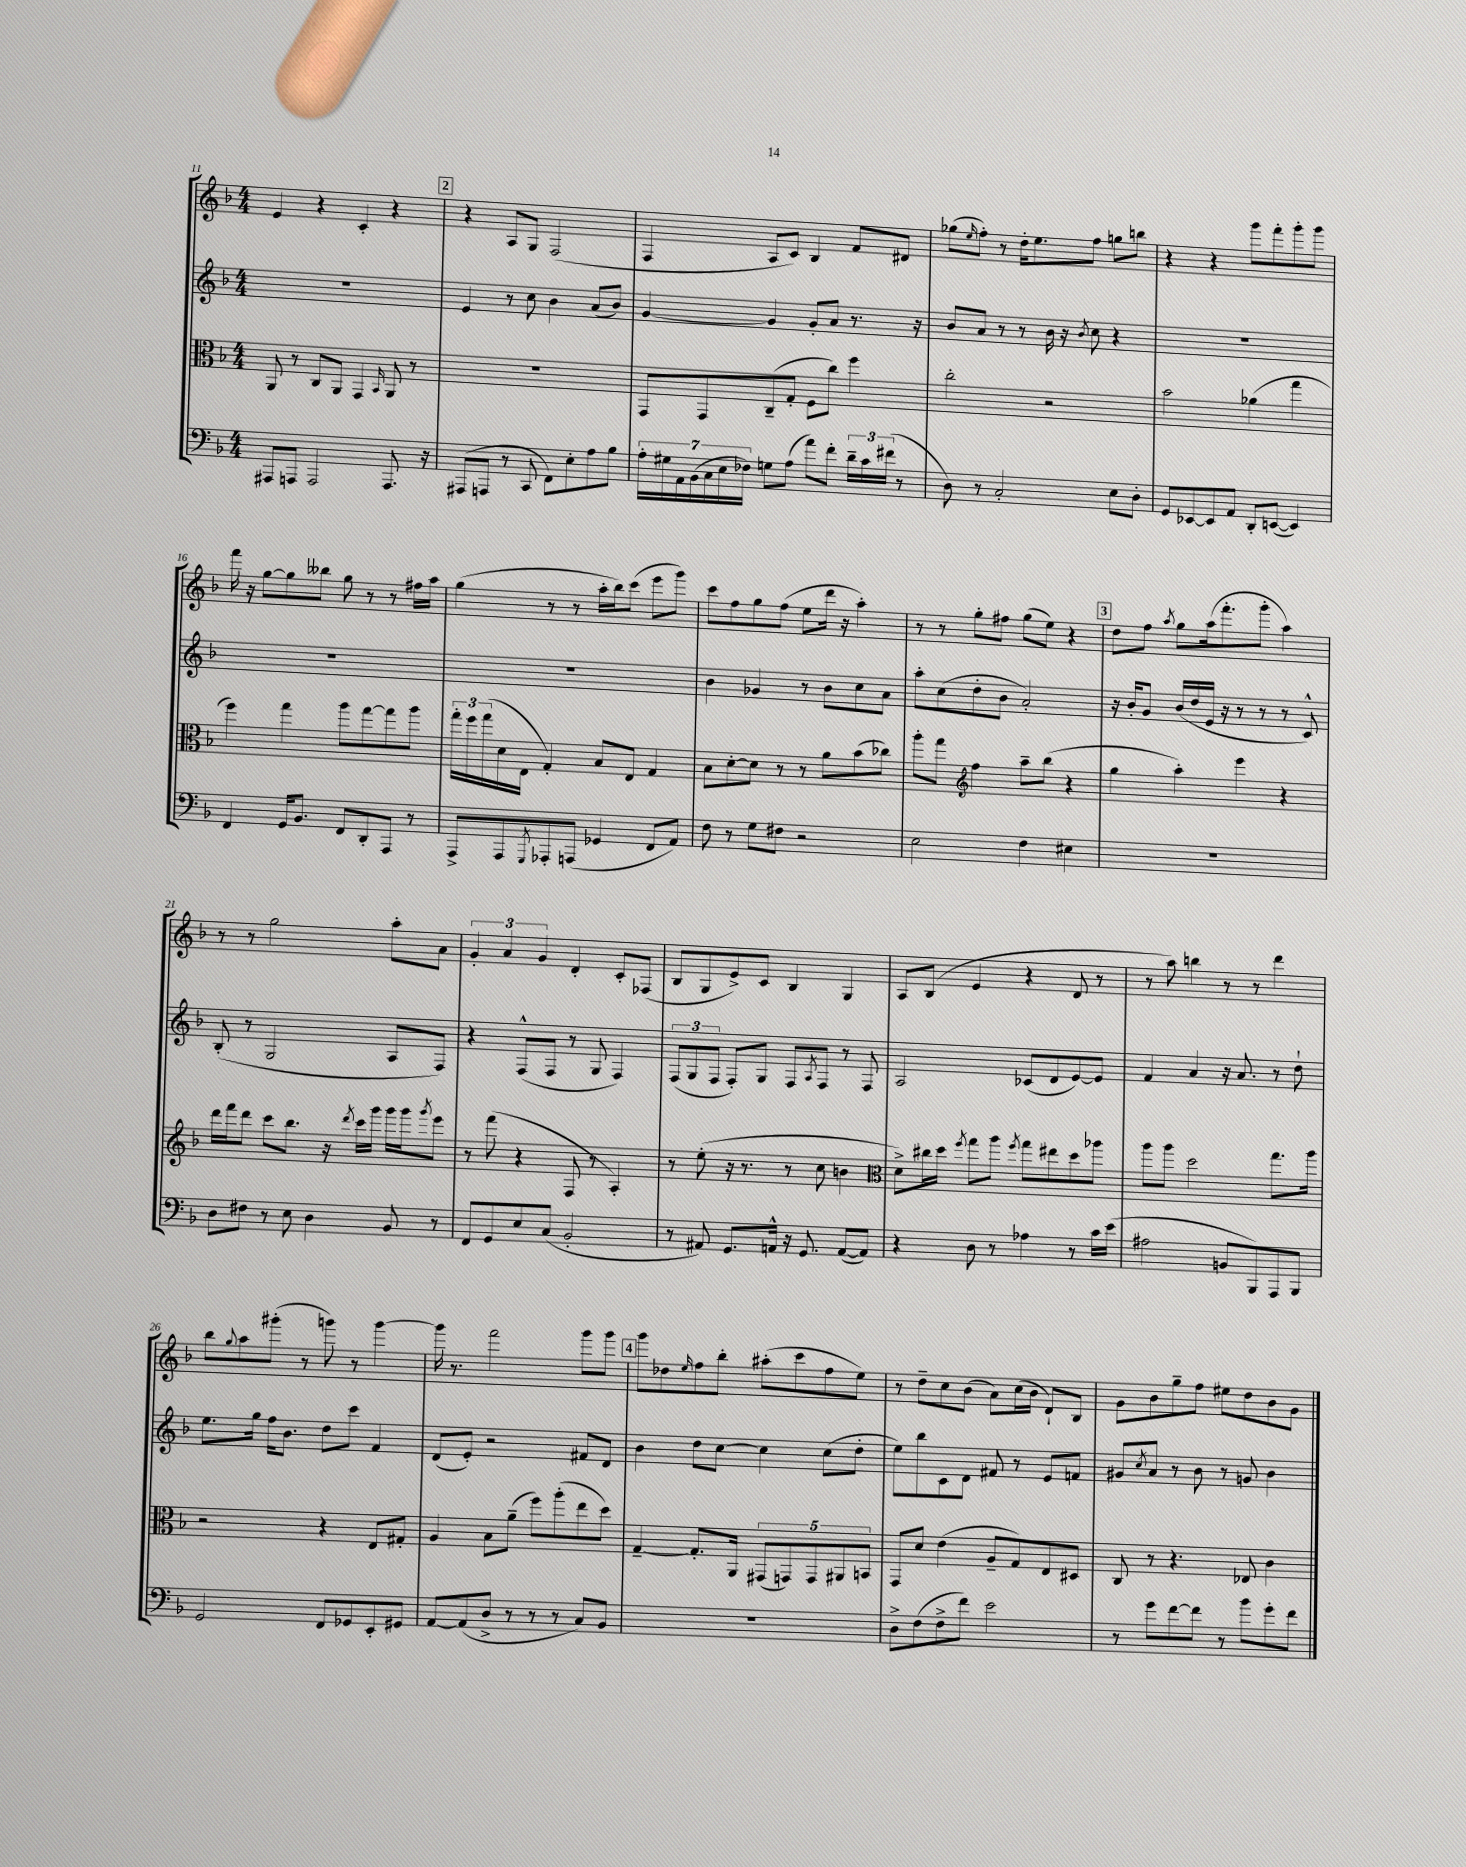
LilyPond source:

<<
\new StaffGroup <<
\new Staff = "s0" {
    \clef treble \key f \major \numericTimeSignature \time 4/4
    e'4 r4 c'4-. r4 |
    \mark \markup { \box "2" } r4 a8 g8 f2( |
    f4 a8 c'8) bes4 f'8 dis'8 |
    ges''8( \grace { e''16 } f''8-.) r8 d''16-. e''8. f''8 g''8 b''8 |
    r4 r4 g'''8 f'''8-. g'''8-. g'''8 |
    f'''16 r16 g''8~ g''8 beses''8 g''8 r8 r8 fis''16 a''16 |
    g''4( r8 r8 a''16-. bes''16) c'''8( e'''8 g'''8) |
    c'''8 f''8 g''8 f''8( e''8 d'''16 r16 a''4-.) |
    r8 r8 g''8-. fis''8 g''8( e''8) r4 |
    \mark \markup { \box "3" } d''8 f''8 \acciaccatura { a''8 } g''8 a''16( f'''8.-. g'''8-. a''4) |
    r8 r8 g''2 a''8-. a'8 |
    \tuplet 3/2 { g'4-. a'4 g'4 } d'4-. c'8-. fes8( |
    bes8 g8 e'8->) c'8 bes4 g4 |
    a8 bes8( e'4 r4 d'8 r8 |
    r8 a''8) b''4 r8 r8 d'''4 |
    bes''8 \appoggiatura { g''8 } a''8 gis'''8-.( r8 g'''8) r8 g'''4~ |
    g'''16 r8. f'''2 g'''8 g'''8 |
    \mark \markup { \box "4" } g'''8 des''8 \grace { e''16 } f''8 bes''8-. ais''8-.( c'''8 f''8 e''8) |
    r8 d''8-- c''8 bes'8( a'8) c''16( bes'16 d'8-!) bes8 |
    g'8 bes'8 g''8-- f''8 eis''8 d''8 bes'8 g'8 \bar "|." |
}
\new Staff = "s1" {
    \clef treble \key f \major \numericTimeSignature \time 4/4
    R1 |
    \mark \markup { \box "2" } e'4 r8 c''8 bes'4 a'8( bes'8) |
    g'4~ g'4 g'8-. a'8 r8. r16 |
    bes'8 a'8 r8 r8 bes'16 r16 \acciaccatura { bes'8 } c''8 r4 |
    R1 |
    R1 |
    R1 |
    bes'4 ges'4 r8 bes'8 c''8 a'8 |
    a''8-. c''8( d''8-. bes'8 a'2-.) |
    \mark \markup { \box "3" } r16 bes'16-. g'8 bes'16( d''16 e'16 r16 r8 r8 r8 c'8-^) |
    bes8-.( r8 g2 a8 f8) |
    r4 f8-^( f8 r8 g8 f4) |
    \tuplet 3/2 { f8( g8 f8 } f8-.) g8 f8 \acciaccatura { a8 } f8 r8 f8 |
    a2 ces'8( d'8 e'8~) e'8 |
    f'4 a'4 r16 a'8. r8 d''8-! |
    e''8. g''16 f''16 bes'8. d''8 c'''8 f'4 |
    d'8( e'8-.) r2 fis'8 d'8 |
    \mark \markup { \box "4" } bes'4 d''8 c''8~ c''4 c''8( d''8-. |
    e''8) bes''8 c'8 d'8 fis'8 r8 e'8 f'8 |
    gis'8 \acciaccatura { c''8 } a'8 r8 bes'8 r8 g'8 bes'4 \bar "|." |
}
\new Staff = "s2" {
    \clef alto \key f \major \numericTimeSignature \time 4/4
    a,8 r8 c8 a,8 g,4 \grace { bes,16 } a,8 r8 |
    \mark \markup { \box "2" } R1 |
    g,8 g,8 c8--( g8-. f8 c''8) f''4 |
    c''2-. r2 |
    bes'2 aes'4( g''4 |
    f''4) g''4 a''8 g''8~ g''8 a''8 |
    \tuplet 3/2 { g''16-. f''16 g''16( } d'16 e16 g4-.) bes8 e8 g4 |
    bes8 d'8~-. d'8 r8 r8 a'8 bes'8( ces''8) |
    a''8-. g''8 \clef treble f''4 a''8-- bes''8( r4 |
    \mark \markup { \box "3" } g''4 a''4-.) e'''4 r4 |
    d'''16 f'''16 d'''8 c'''8 bes''8. r16 \acciaccatura { d'''8 } c'''16 g'''16 g'''16 g'''16 \acciaccatura { g'''8 } e'''8 |
    r8 f'''8( r4 f8 r8 a4-.) |
    r8 e''8-.( r16 r8. r8 c''8 b'4 |
    \clef alto d'8->) cis''16 d''16 \acciaccatura { f''8 } g''8 a''8 \acciaccatura { f''8 } g''8 eis''8 d''8 aes''8 |
    a''8 a''8 d''2 g''8. a''16 |
    r2 r4 e8 gis8-. |
    a4 bes8 a'8--( f''8) a''8-.( e''8 d''8) |
    \mark \markup { \box "4" } g4~-- g8.-. a,16 \tuplet 5/4 { gis,8( g,8) g,8 ais,8 b,8 } |
    g,8 d'8 e'4( a8-- g8) e8 dis8 |
    c8 r8 r4. ees8 c'4 \bar "|." |
}
\new Staff = "s3" {
    \clef bass \key f \major \numericTimeSignature \time 4/4
    ais,,8 a,,8 a,,2 a,,8. r16 |
    \mark \markup { \box "2" } ais,,8( a,,8 r8 c,8 f,8) e8-. a8 bes8 |
    \tuplet 7/4 { a16-. gis16 a,16 bes,16( c16 e16 fes16) } g8 a8( a'8) f'8-. \tuplet 3/2 { d'16-- c'16 fis'16( } r8 |
    d8) r8 c2-. e8 d8-. |
    g,8 ees,8~ ees,8 a,8 d,8-. e,8~( e,4) |
    f,4 g,16 bes,8. f,8 d,8-. a,,8 r8 |
    a,,8-> a,,8 \acciaccatura { g,,8 } aes,,8-. a,,8( ges,4 f,8 a,8) |
    f8 r8 g8 fis8 r2 |
    e2 f4 eis4 |
    \mark \markup { \box "3" } R1 |
    d8 fis8 r8 e8 d4 bes,8 r8 |
    f,8 g,8 e8 c8( bes,2-. |
    r8 ais,8) g,8. a,16-^ r16 g,8. a,8~( a,8) |
    r4 d8 r8 aes4 r8 c'16 e'16( |
    ais2 b,8 bes,,8) a,,8 bes,,8 |
    g,2 f,8 ges,8 e,8-. gis,8 |
    a,8~ a,8( d8-> r8 r8 r8 c8) bes,8 |
    \mark \markup { \box "4" } R1 |
    d8-> f8( f8-> f'8) e'2 |
    r8 g'8 f'8~ f'8 r8 bes'8 g'8-. f'8 \bar "|." |
}
>>
>>
\layout { \context { \Score currentBarNumber = #11 } }
